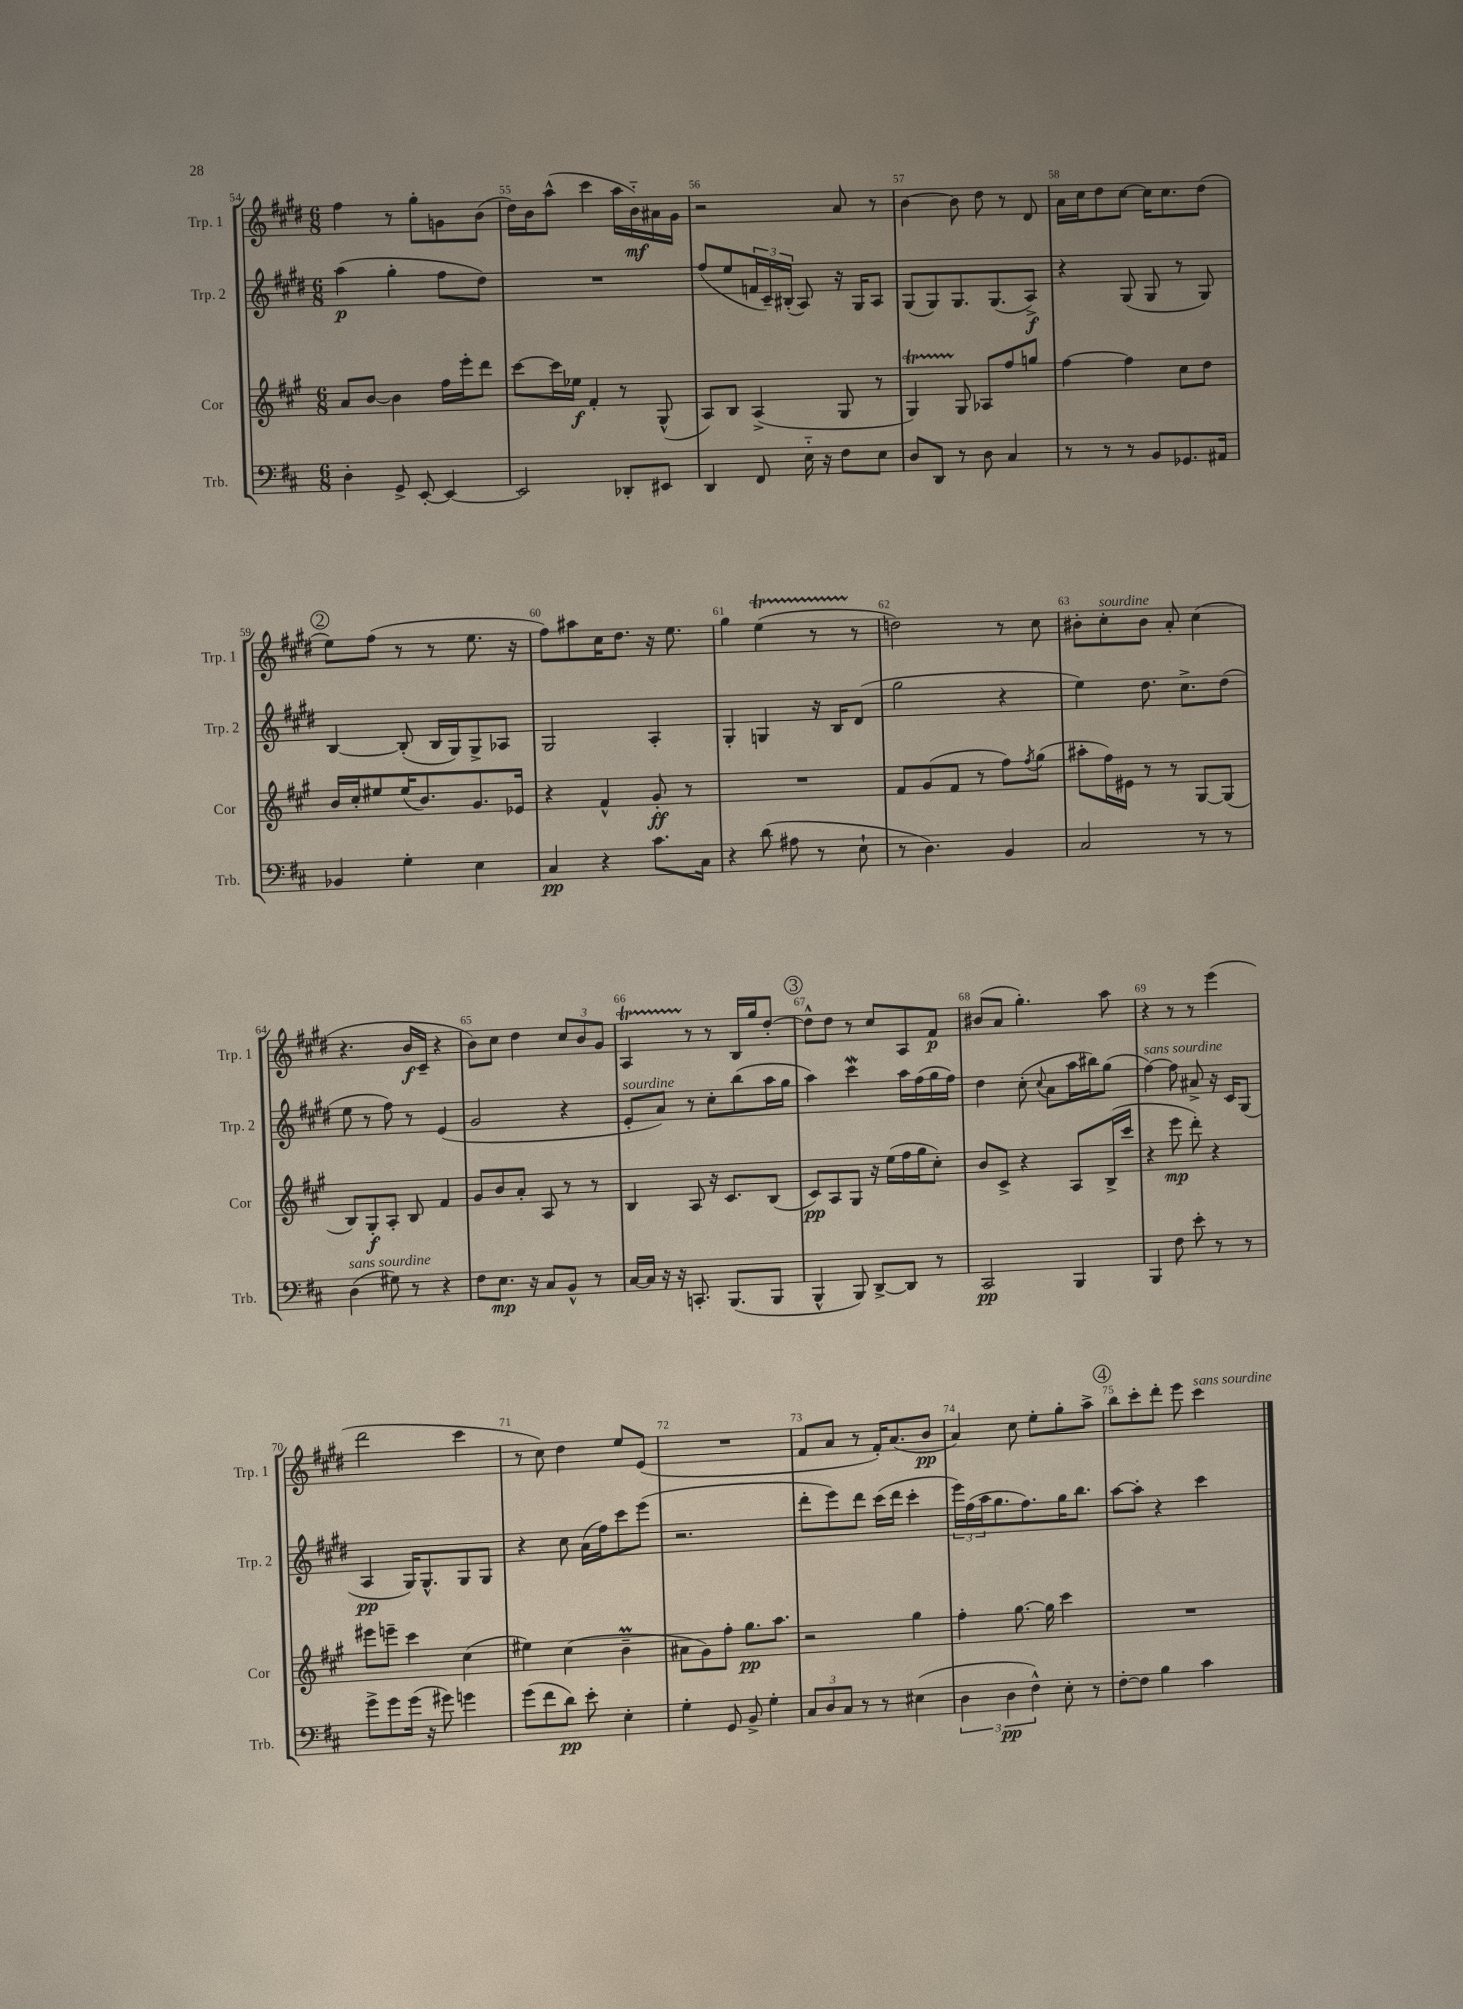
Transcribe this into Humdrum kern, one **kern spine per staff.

**kern	**dynam	**kern	**dynam	**kern	**dynam	**kern	**dynam
*part4	*part4	*part3	*part3	*part2	*part2	*part1	*part1
*staff4	*staff4	*staff3	*staff3	*staff2	*staff2	*staff1	*staff1
*I"Trb.	*	*I"Cor	*	*I"Trp. 2	*	*I"Trp. 1	*
*I'Trb.	*	*I'Cor	*	*I'Trp. 2	*	*I'Trp. 1	*
*clefF4	*	*clefG2	*	*clefG2	*	*clefG2	*
*k[f#c#]	*	*k[f#c#g#]	*	*k[f#c#g#d#]	*	*k[f#c#g#d#]	*
*M6/8	*	*M6/8	*	*M6/8	*	*M6/8	*
=54	=54	=54	=54	=54	=54	=54	=54
4D'\	.	8a/L	.	(4aa\	p	4ff#\	.
.	.	[8b/J	.	.	.	.	.
8GG^/	.	4b\]	.	4gg#'\	.	8r	.
[8EE'/	.	.	.	.	.	8gg#'\L	.
4EE/_	.	16ff#\LL	.	8ff#\L	.	8gn\	.
.	.	16eee'\J	.	.	.	.	.
.	.	8ddd\J	.	8dd#\J)	.	(8b\J	.
=55	=55	=55	=55	=55	=55	=55	=55
2EE/]	.	[8ccc#\L	.	2.r	.	16dd#\LL)	.
.	.	.	.	.	.	16b\J	.
.	.	16ccc#\L]	.	.	.	(8aa^^\J	.
.	.	16ee-X\JJ	f	.	.	.	.
.	.	4f#'/	.	.	.	4ccc#\	.
8DD-X'/L	.	8r	.	.	.	16aa\LL	.
.	.	.	.	.	.	16b\)	mf
8EE#X/J	.	(8G#^^/	.	.	.	16a#X\	.
.	.	.	.	.	.	16g#\JJ	.
=56	=56	=56	=56	=56	=56	=56	=56
4DD/	.	8A/L)	.	(8ff#/L	.	2r	.
.	.	8B/J	.	8ee/	.	.	.
8FF#/	.	(4A^/	.	24fn/L	.	.	.
.	.	.	.	24c#~/)	.	.	.
.	.	.	.	(24B#X'/JJ	.	.	.
16E\	.	.	.	8A/)	.	.	.
16r	.	.	.	.	.	.	.
8F#\L	.	8G#/	.	16r	.	8a/	.
.	.	.	.	16G#/KL	.	.	.
8E\J	.	8r	.	8A/J	.	8r	.
=57	=57	=57	=57	=57	=57	=57	=57
8D/L	.	4G#t/)	.	(8G#/L	.	[4b\	.
8DD/J	.	.	.	8G#/)	.	.	.
8r	.	8G#/	.	8.G#/	.	8b\]	.
8D\	.	8A-X/L	.	.	.	8dd#\	.
.	.	.	.	(8.G#/	.	.	.
4C#/	.	8ff#/	.	.	.	8r	.
.	.	8ggn/J	.	8A^/J)	f	8d#/	.
=58	=58	=58	=58	=58	=58	=58	=58
8r	.	[4ff#\	.	4r	.	16a\LL	.
.	.	.	.	.	.	16cc#\J	.
8r	.	.	.	.	.	8dd#\	.
8r	.	4ff#\]	.	(8G#/	.	[8cc#\J	.
8BB/L	.	.	.	8G#/	.	16cc#\KL]	.
.	.	.	.	.	.	8.cc#\	.
8.GG-X/	.	8cc#\L	.	8r	.	.	.
.	.	8dd\J	.	8G#/)	.	(8dd#\J	.
16AA#X/Jk	.	.	.	.	.	.	.
!!LO:LB:g=z
!!LO:REH:place=s1:t=2
=59	=59	=59	=59	=59	=59	=59	=59
4BB-X/	.	16b/LL	.	[4B/	.	8ee\L)	.
.	.	16cc#'/J	.	.	.	.	.
.	.	8ee#X/	.	.	.	(8ff#\J	.
4G'\	.	(16ee#/K	.	(8B'/]	.	8r	.
.	.	8.b/)	.	.	.	.	.
.	.	.	.	16B/LL	.	8r	.
.	.	.	.	16G#/J)	.	.	.
4E\	.	8.g#/	.	8G#^/	.	8.ee\	.
.	.	.	.	8A-X/J	.	.	.
.	.	16e-X/Jk	.	.	.	16r	.
=60	=60	=60	=60	=60	=60	=60	=60
4C#/	pp	4r	.	2G#/	.	8ff#\L)	.
.	.	.	.	.	.	8aa#X\	.
4r	.	4f#^^/	.	.	.	16cc#\K	.
.	.	.	.	.	.	8.dd#\J	.
8.c#\L	.	8g#'/	ff	4A'/	.	16r	.
.	.	.	.	.	.	8.ee\	.
.	.	8r	.	.	.	.	.
16C#\Jk	.	.	.	.	.	.	.
=61	=61	=61	=61	=61	=61	=61	=61
4r	.	2.r	.	4G#'/	.	4gg#\	.
(8d\	.	.	.	4Gn/	.	(4eeT\	.
8A#X\	.	.	.	.	.	.	.
8r	.	.	.	16r	.	8r	.
.	.	.	.	16B/KL	.	.	.
8E`\	.	.	.	(8d#/J	.	8r	.
=62	=62	=62	=62	=62	=62	=62	=62
8r	.	8f#/L	.	2gg#\	.	2ddn\)	.
4.D\)	.	(8g#/	.	.	.	.	.
.	.	8f#/J	.	.	.	.	.
.	.	8r	.	.	.	.	.
4BB/	.	8ff#\L)	.	4r	.	8r	.
.	.	8qff#/	.	.	.	.	.
.	.	(8gg#\J	.	.	.	8cc#\	.
=63	=63	=63	=63	=63	=63	=63	=63
2C#/	.	8aa#X'\L	.	4ee\)	.	8b#X'\L	.
!	!	!	!	!	!	!LO:TX:a:i:t=sourdine	!
.	.	16ff#\L)	.	.	.	8cc#'\	.
.	.	16e#X\JJ	.	.	.	.	.
.	.	8r	.	8.dd#\	.	8b#\J	.
.	.	8r	.	.	.	8a'/	.
.	.	.	.	8.cc#^\L	.	.	.
8r	.	[8G#/L	.	.	.	(4cc#\	.
8r	.	(8G#/J]	.	(8dd#\J	.	.	.
!!LO:LB:g=z
=64	=64	=64	=64	=64	=64	=64	=64
!LO:TX:a:i:t=sans sourdine	!	!	!	!	!	!	!
(4D\	.	8B/L)	.	8ee\	.	4.r	.
.	.	8G#'/	f	8r	.	.	.
8G#X\)	.	8A'/J	.	8ff#\)	.	.	.
8r	.	8B/	.	8r	.	16b/LL	f
.	.	.	.	.	.	16c#~/JJ	.
4r	.	4f#/	.	(4e/	.	4r	.
=65	=65	=65	=65	=65	=65	=65	=65
8F#\L	.	8g#/L	.	2g#/	.	8b\L)	.
8.E\J	mp	8b/	.	.	.	8cc#\J	.
.	.	8a'/J	.	.	.	4dd#\	.
16r	.	.	.	.	.	.	.
8C#/L	.	8A/	.	.	.	.	.
8BB^^/J	.	8r	.	4r	.	12cc#/L	.
.	.	.	.	.	.	12b/	.
8r	.	8r	.	.	.	.	.
.	.	.	.	.	.	12g#/J	.
=66	=66	=66	=66	=66	=66	=66	=66
!	!	!	!	!LO:TX:a:i:t=sourdine	!	!	!
[16C#/LL	.	4B/	.	8e'/L	.	4AT/	.
16C#/JJ]	.	.	.	.	.	.	.
16r	.	.	.	8a/J)	.	.	.
16r	.	.	.	.	.	.	.
8.CCn'/	.	8A/	.	8r	.	8r	.
.	.	16r	.	8cc#'\L	.	8r	.
(8.BBB/L	.	8.c#/L	.	.	.	.	.
.	.	.	.	(8bb\	.	16B/LL	.
.	.	.	.	.	.	16gg#/J	.
8BBB/J	.	(8B/J	.	16aa\L	.	[8dd#'/J	.
.	.	.	.	16gg#\JJ	.	.	.
!!LO:REH:place=s1:t=3
=67	=67	=67	=67	=67	=67	=67	=67
4BBB^^/	.	8c#/L)	pp	4aa\)	.	8dd#^^\L]	.
.	.	8A/	.	.	.	8dd#\J	.
8BBB/)	.	8G#/J	.	4ccc#W\	.	8r	.
[8DD^/L	.	16r	.	.	.	8cc#/L	.
.	.	(16ee\LL	.	.	.	.	.
8DD/J]	.	16ff#\	.	16aa\LL	.	8A/	.
.	.	16gg#\J	.	(16ff#\	.	.	.
8r	.	8cc#'\J)	.	16gg#\	.	8f#/J	p
.	.	.	.	16ff#\JJ)	.	.	.
=68	=68	=68	=68	=68	=68	=68	=68
2CC#/	pp	8b/L	.	4dd#\	.	(8b#X/L	.
.	.	8c#^/J	.	.	.	8a/J	.
.	.	4r	.	(8cc#'\	.	4.gg#'\)	.
.	.	.	.	8qqcc#/	.	.	.
.	.	.	.	8a\L	.	.	.
4BBB/	.	8A/L	.	16aa\L	.	.	.
.	.	.	.	16bb#X\J)	.	.	.
.	.	(16B^/L	.	(8gg#\J	.	8aa\	.
.	.	16ccc#/JJ	.	.	.	.	.
=69	=69	=69	=69	=69	=69	=69	=69
!	!	!	!	!LO:TX:a:i:t=sans sourdine	!	!	!
4BBB/	.	4r	.	[4ff#\)	.	4r	.
8F#\	.	8eee\	mp	8ff#\]	.	8r	.
8e'\	.	8ddd'\)	.	8a#X^/	.	8r	.
8r	.	4r	.	16r	.	(4eee\	.
.	.	.	.	16c#/KL	.	.	.
8r	.	.	.	(8G#/J	.	.	.
!!LO:LB:g=z
=70	=70	=70	=70	=70	=70	=70	=70
8g^\L	.	8eee#X\L	.	4A/	pp	2ddd#\	.
8g\	.	8eeen~\J	.	.	.	.	.
(16g\Jk	.	4ccc#\	.	16G#/KL)	.	.	.
16r	.	.	.	8.G#^^/	.	.	.
8g#X\)	.	.	.	.	.	.	.
4gn\	.	(4cc#\	.	8G#/	.	4ccc#\	.
.	.	.	.	8G#/J	.	.	.
=71	=71	=71	=71	=71	=71	=71	=71
(8g\L	.	4ee#X\)	.	4r	.	8r	.
8f#\	.	.	.	.	.	8cc#\)	.
8d\J)	pp	(4cc#\	.	8cc#\	.	4dd#\	.
8e'\	.	.	.	(16a\LL	.	.	.
.	.	.	.	16ff#\J)	.	.	.
4E'\	.	4bM~\	.	8ccc#\	.	8ee/L	.
.	.	.	.	(8eee\J	.	(8e/J	.
=72	=72	=72	=72	=72	=72	=72	=72
4G'\	.	8a#X\L	.	2.r	.	2.r	.
.	.	8g#\)	.	.	.	.	.
8GG/	.	8ff#'\J	.	.	.	.	.
8BB^/	.	8.gg#\L	pp	.	.	.	.
4G'\	.	.	.	.	.	.	.
.	.	8.aa\J	.	.	.	.	.
=73	=73	=73	=73	=73	=73	=73	=73
12C#/L	.	2r	.	8ddd#'\L	.	8f#/L	.
12D/	.	.	.	.	.	.	.
.	.	.	.	8eee\)	.	8a/J	.
12C#/J	.	.	.	.	.	.	.
8r	.	.	.	8ddd#\J	.	8r	.
8r	.	.	.	(16ccc#\LL	.	16f#'/KL)	.
.	.	.	.	16ddd#\JJ	.	(8.a/	.
(4E#X\	.	4gg#\	.	4ccc#'\	.	.	.
.	.	.	.	.	.	8b/J	pp
=74	=74	=74	=74	=74	=74	=74	=74
6D\	.	4ff#'\	.	24eee\LL)	.	4a/)	.
.	.	.	.	(24ff#\	.	.	.
.	.	.	.	24aa\J	.	.	.
.	.	.	.	8.gg#\	.	.	.
6D\	pp	.	.	.	.	.	.
.	.	[8.gg#\	.	.	.	8cc#\	.
.	.	.	.	8.ff#\)	.	.	.
6F#^^\)	.	.	.	.	.	.	.
.	.	.	.	.	.	8ee'\L	.
.	.	16gg#\]	.	.	.	.	.
8E'\	.	4ccc#\	.	16gg#\K	.	8gg#'\	.
.	.	.	.	8.bb\J	.	.	.
8r	.	.	.	.	.	8aa^\J	.
!!LO:REH:place=s1:t=4
=75	=75	=75	=75	=75	=75	=75	=75
[8F#'\L	.	2.r	.	[8aa\L	.	8bb\L	.
8F#\J]	.	.	.	8aa'\J]	.	8ccc#'\	.
4B\	.	.	.	4r	.	8ddd#'\J	.
.	.	.	.	.	.	8eee\	.
!	!	!	!	!	!	!LO:TX:a:i:t=sans sourdine	!
4c#\	.	.	.	4ccc#\	.	4ccc#\	.
==	==	==	==	==	==	==	==
*-	*-	*-	*-	*-	*-	*-	*-
